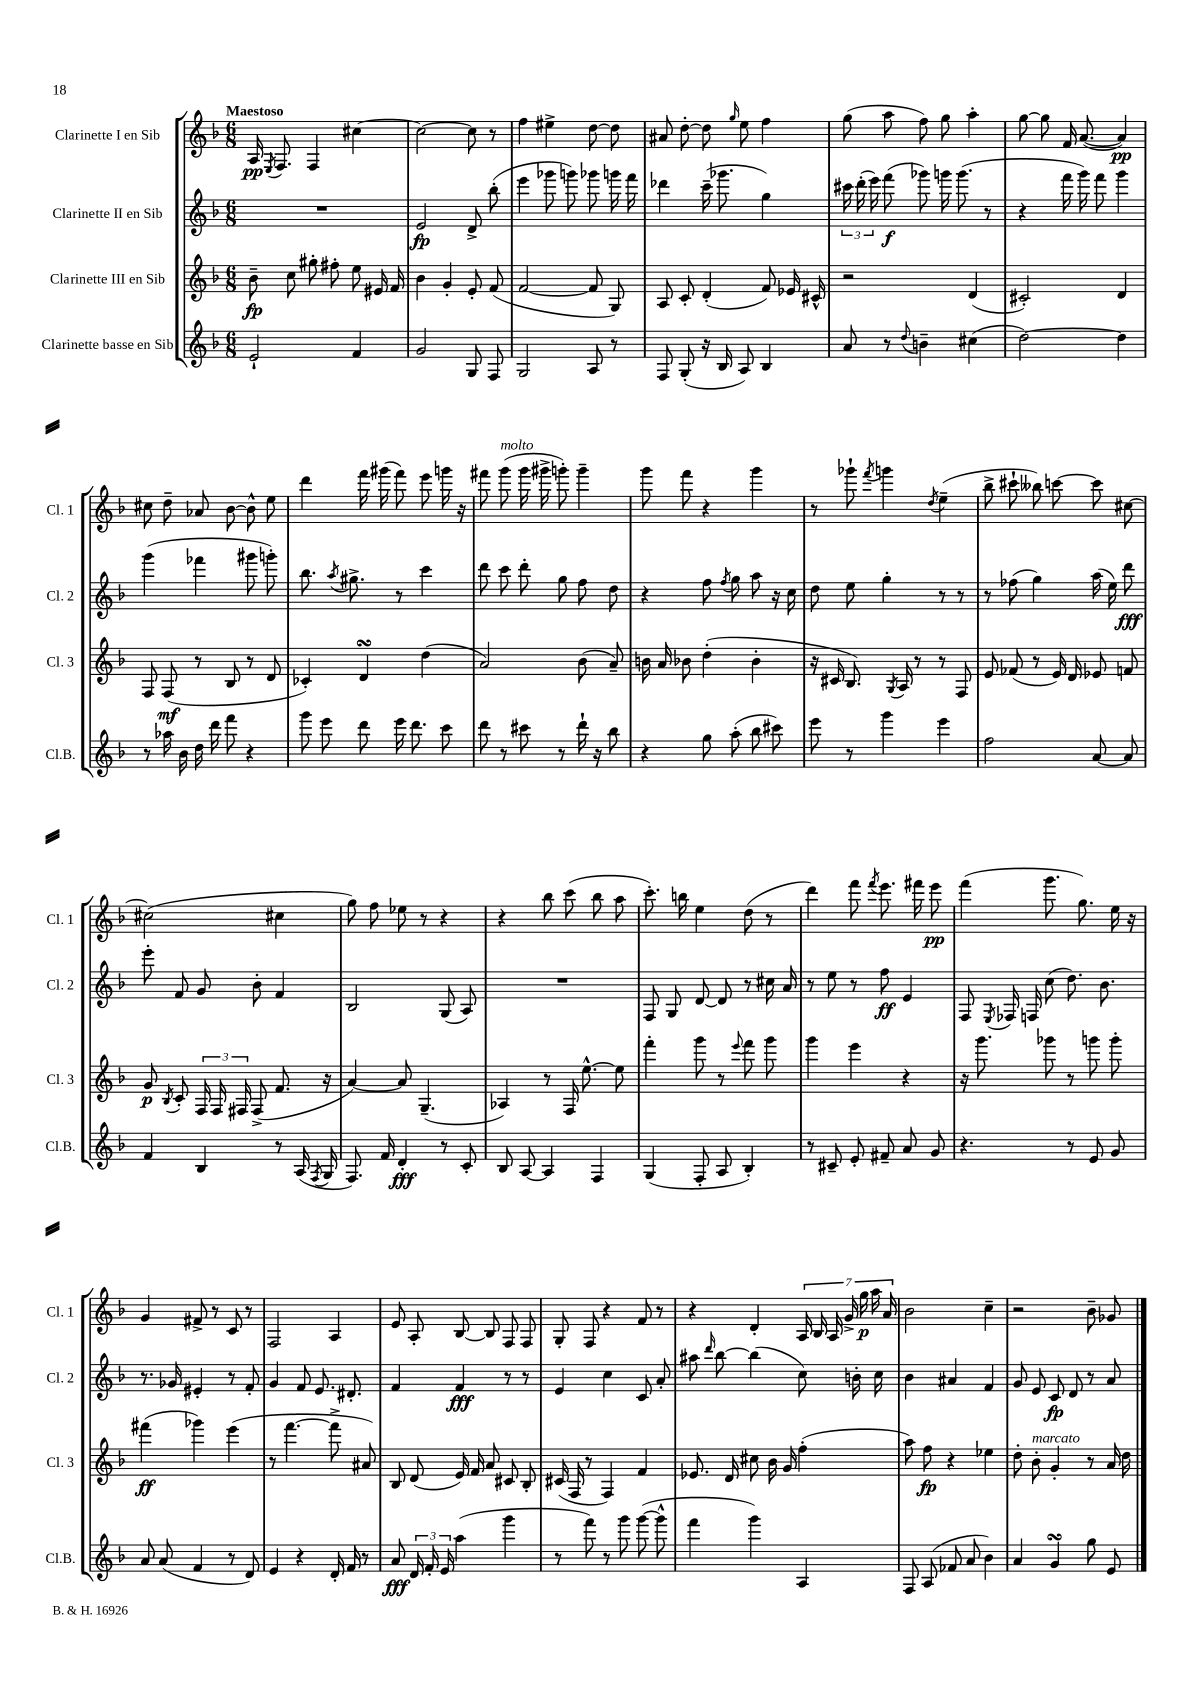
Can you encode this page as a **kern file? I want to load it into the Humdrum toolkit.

**kern	**kern	**kern	**kern
*staff4	*staff3	*staff2	*staff1
*clefG2	*clefG2	*clefG2	*clefG2
*k[b-]	*k[b-]	*k[b-]	*k[b-]
*M6/8	*M6/8	*M6/8	*M6/8
2e`	8b-~	2.r	16A
.	.	.	8qE
.	.	.	8.F
.	8cc	.	.
.	8gg#'	.	4F
.	8ff#'	.	.
4f	8ee	.	[4cc#
.	16e#	.	.
.	16f	.	.
=	=	=	=
2g	4b-	2e	2cc#_
.	4g'	.	.
8G	8e'	8d^	8cc#]
8F	(8f	(8bb-'	8r
=	=	=	=
2G	[2f	4eee	4ff
.	.	8ggg-	4ee#^
.	.	8ggg)	.
8A	8f]	8ggg-	[8dd
8r	8G)	16ggg	8dd]
.	.	16fff	.
=	=	=	=
8F	8A	4ddd-	8a#
(8G'	8c'	.	[8dd'
16r	(4d'	(16ccc~	8dd]
16B-	.	8.ggg-	.
.	.	.	16qqgg
8A)	.	.	8ee
4B-	8f)	4gg)	4ff
.	16e-	.	.
.	16c#^^	.	.
=	=	=	=
8a	2r	24ccc#	(8gg
.	.	(24ddd'	.
.	.	24eee)	.
8r	.	(8fff	8aa
8qqdd	.	.	.
4b~	.	8ggg-)	8ff)
.	.	16ggg	8gg
.	.	(8.ggg	.
(4cc#	(4d	.	4aa'
.	.	8r	.
=	=	=	=
[2dd)	2c#')	4r	[8gg
.	.	.	8gg]
.	.	16fff	16f
.	.	16ggg)	([8.a
.	.	8fff	.
4dd]	4d	4ggg	4a])
=	=	=	=
8r	8F	(4ggg	8cc#
16aa-	(8F	.	8dd~
16b-	.	.	.
16dd	8r	4fff-	8a-
16ddd	.	.	.
8fff	8B-	.	[8b-
4r	8r	8ggg#	8b-^^]
.	8d	8ggg')	8ee
=	=	=	=
8ggg	4c-')	8.bb-	4ddd
8eee	.	.	.
.	.	8qaa	.
.	.	8.gg#^	.
8ddd	4d	.	16fff
.	.	.	(16ggg#
16eee	.	8r	8fff)
8.ddd	.	.	.
.	(4dd	4ccc	8eee
8ccc	.	.	16ggg
.	.	.	16r
=	=	=	=
8ddd	2a)	8ddd	8fff#
8r	.	8ccc	(8ggg
8ccc#	.	8ddd'	16ggg
.	.	.	16ggg#^
8r	.	8gg	8ggg')
16ddd`	(8b-	8ff	4ggg~
16r	.	.	.
8bb-	8a~)	8dd	.
=	=	=	=
4r	16b	4r	8ggg
.	16a	.	.
.	8b-	.	8fff
8gg	(4dd'	8ff	4r
.	.	8qff	.
(8aa'	.	8gg	.
8bb-	4b-'	8aa	4ggg
8ccc#)	.	16r	.
.	.	16cc	.
=	=	=	=
8eee	16r	8dd	8r
.	16c#	.	.
8r	8.B-)	8ee	8ggg-`
.	.	.	8qfff
4ggg	.	4gg'	4ggg
.	8qG	.	.
.	16A	.	.
.	8r	.	.
.	.	.	8qdd
4eee	8r	8r	(4ee~
.	8F	8r	.
=	=	=	=
2ff	8e	8r	8bb-^
.	(8f-	(8ff-	8ccc#`
.	8r	4gg)	8bb--)
.	16e)	.	[8ccc
.	16d	.	.
[8a	8e-	(16aa	8ccc]
.	.	16ee)	.
8a]	8f	8ddd	[8cc#
=	=	=	=
4f	8g	8eee'	(2cc#]
.	8qB-	.	.
.	8c'	8f	.
4B-	24F	8g	.
.	24F	.	.
.	24F#	.	.
.	(8F#^	8b-'	.
8r	8.f	4f	4cc#
(16A	.	.	.
8qF	.	.	.
16G	16r	.	.
=	=	=	=
8.F)	[4a)	2B-	8gg)
.	.	.	8ff
16f	.	.	.
4d'	8a]	.	8ee-
.	(4.G~	.	8r
8r	.	(8G	4r
8c'	.	8A)	.
=	=	=	=
8B-	4A-)	2.r	4r
[8A	.	.	.
4A]	8r	.	8bb-
.	16F	.	(8ccc
.	[8.ee^^	.	.
4F	.	.	8bb-
.	8ee]	.	8aa
=	=	=	=
(4G	4fff'	8F	8.ccc')
.	.	8G	.
.	.	.	16bb
8F'	8ggg	[8d	4ee
8A	8r	8d]	.
.	8qqeee	.	.
4B-')	8fff	8r	(8dd
.	8ggg	16cc#	8r
.	.	16a	.
=	=	=	=
8r	4ggg	8r	4ddd)
8c#~	.	8ee	.
8e'	4eee	8r	8fff
.	.	.	8qfff
8f#~	.	8ff	8.eee
8a	4r	4e	.
.	.	.	16fff#
8g	.	.	8eee
=	=	=	=
4.r	16r	8F	(4fff
.	8.ggg	.	.
.	.	8qE	.
.	.	16F-	.
.	.	16F	.
.	8ggg-	(8cc	8.ggg
8r	8r	8.dd)	.
.	.	.	8.gg)
8e	8ggg	.	.
.	.	8.b-	.
8g	8ggg'	.	16ee
.	.	.	16r
=	=	=	=
8a	(4fff#	8.r	4g
(8a	.	.	.
.	.	16g-	.
4f	4ggg-)	4e#'	8f#^
.	.	.	8r
8r	(4eee	8r	8c
8d)	.	8f'	8r
=	=	=	=
4e	8r	4g	2F
.	[4.fff	.	.
4r	.	8f	.
.	.	8.e	.
16d'	8fff^]	.	4A
16f	.	8.d#'	.
8r	8a#)	.	.
=	=	=	=
8a	8B-	4f	8e
24d	(8d	.	8A'
24f'	.	.	.
24e	.	.	.
(4aa	16e)	4f	[8B-
.	16f	.	.
.	8a	.	8B-]
4ggg	8c#	8r	8F
.	8B-'	8r	8F
=	=	=	=
8r	(16c#	4e	8G'
.	16F	.	.
8fff)	8r	.	8F
8r	4F)	4cc	4r
8ggg	.	.	.
([8ggg	4f	8c	8f
8ggg^^]	.	8a'	8r
=	=	=	=
4fff	8.e-	8aa#	4r
.	.	16qqddd	.
.	.	[8bb-	.
.	16d	.	.
4ggg)	8cc#	(4bb-]	4d'
.	16b-	.	.
.	16g	.	.
4A	(4ff'	8cc)	28A
.	.	.	28B-
.	.	.	28A
.	.	.	28g^
.	.	16b'	.
.	.	.	28gg
.	.	.	28aa
.	.	16cc	.
.	.	.	28a
=	=	=	=
8F	8aa)	4b-	2b-
(8A	8ff	.	.
8f-	4r	4a#	.
8a	.	.	.
4b-)	4ee-	4f	4cc~
=	=	=	=
4a	8dd'	8g	2r
.	8b-'	8e	.
4g	4g'	8c	.
.	.	8d	.
8gg	8r	8r	8b-~
8e	16a	8a	8g-
.	16dd	.	.
==	==	==	==
*-	*-	*-	*-
